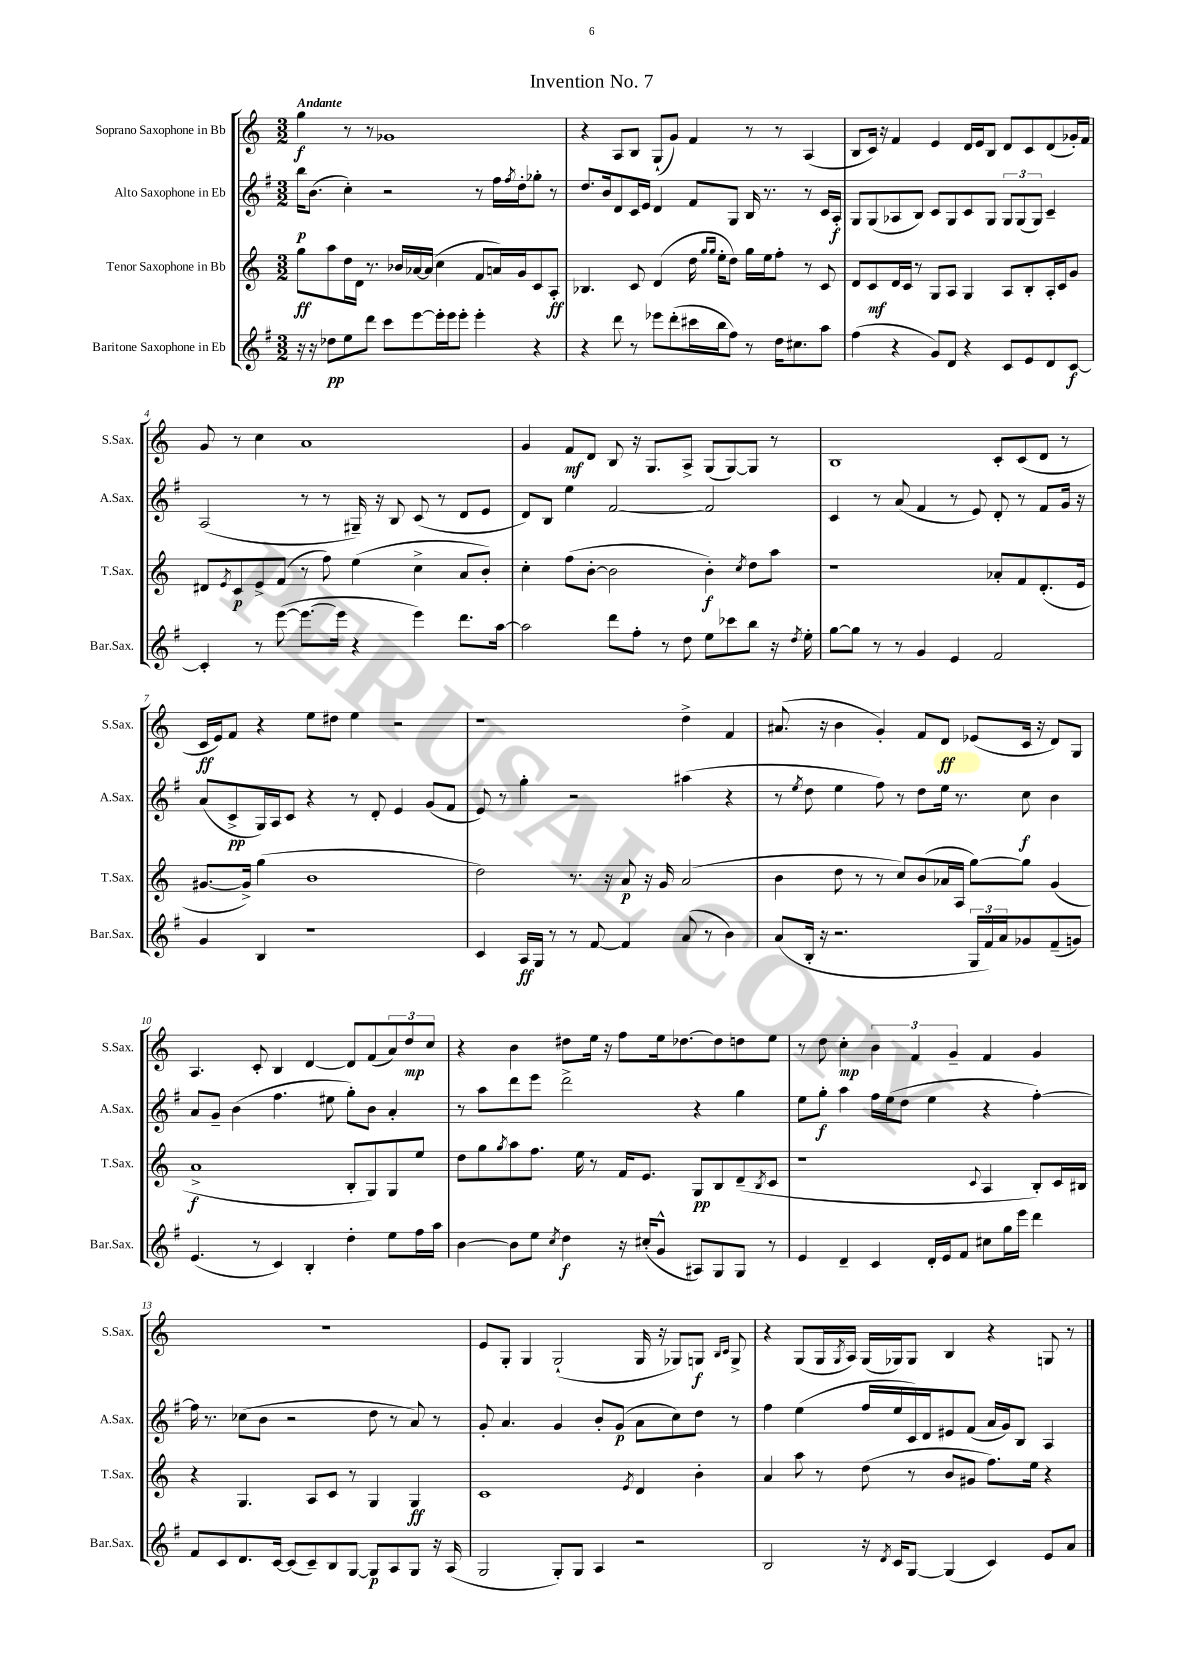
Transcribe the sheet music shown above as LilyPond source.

\header { title = "Invention No. 7" }
<<
\new StaffGroup <<
\new Staff = "s0" \with { instrumentName = "Soprano Saxophone in Bb" shortInstrumentName = "S.Sax." } {
    \clef treble \key c \major \numericTimeSignature \time 3/2 \tempo "Andante"
    g''4\f r8 r8 ges'1 |
    r4 a8 b8 g8-!( g'8) f'4 r8 r8 a4( |
    b8 c'16) r16 f'4 e'4 d'16 e'16 b8 d'8 c'8 d'8( ges'16-.) f'16 |
    g'8 r8 c''4 a'1 |
    g'4 f'8\mf d'8 b8 r16 g8. a8-> g8( g8~) g8 r8 |
    b1 c'8-. c'8( d'8 r8 |
    c'16\ff e'16) f'8 r4 e''8 dis''8 e''4 r2 |
    r1 d''4-> f'4 |
    ais'8.( r16 b'4 g'4-.) f'8 d'8\ff ees'8( c'16 r16 d'8) g8 |
    a4. c'8-. b4 d'4~ d'8 f'8( \tuplet 3/2 { a'8) d''8\mp c''8 } |
    r4 b'4 dis''8 e''16 r16 f''8 e''16 des''8.~ des''8 d''8 e''8 |
    r8 d''8 c''4-.\mp \tuplet 3/2 { b'4 f'4 g'4-- } f'4 g'4 |
    R1. |
    e'8 g8-. g4 g2-!( g16 r16 ges8) g8\f \grace { b16 c'16 } g8-> |
    r4 g8( g16 \acciaccatura { g8 } a16) g16( ges16) ges8 b4 r4 g8 r8 \bar "|." |
}
\new Staff = "s1" \with { instrumentName = "Alto Saxophone in Eb" shortInstrumentName = "A.Sax." } {
    \clef treble \key g \major \numericTimeSignature \time 3/2
    b''16\p b'8.( c''4-.) r2 r8 fis''16 \acciaccatura { fis''8 } d''16-. ges''8-. r8 |
    d''8. b'16 d'8 c'16 e'16 d'4 fis'8 g8 b16 r8. r8 c'16 a16-.\f |
    g8 g8( aes8 b8) c'8 g8 c'8 g8 \tuplet 3/2 { g8 g8( g8) } c'4-- |
    a2( r8 r8 gis16--) r16 b8 c'8( r8 d'8 e'8 |
    d'8) b8 e''4 fis'2~ fis'2 |
    c'4 r8 a'8( fis'4 r8 e'8) d'8-. r8 fis'8 g'16 r16 |
    a'8( c'8->\pp g16) a16 c'8 r4 r8 d'8-. e'4 g'8( fis'8 |
    e'8) r8 g''4-. r2 ais''4( r4 |
    r8 \acciaccatura { e''8 } d''8 e''4 fis''8) r8 d''8 e''16 r8. c''8\f b'4 |
    a'8 g'8-- b'4( fis''4. eis''8 g''8-.) b'8 a'4-. |
    r8 a''8 d'''8 e'''8 d'''2-> r4 g''4 |
    e''8 g''8-.\f a''4 fis''16 e''16( d''8 e''4 r4 fis''4~-.) |
    fis''16 r8. ces''8( b'8 r2 d''8 r8 a'8) r8 |
    g'8-. a'4. g'4 b'8-. g'8\p( a'8 c''8) d''8 r8 |
    fis''4 e''4( fis''16 e''16 c'16) d'16 eis'8 fis'8( a'16 g'16) b8 a4 \bar "|." |
}
\new Staff = "s2" \with { instrumentName = "Tenor Saxophone in Bb" shortInstrumentName = "T.Sax." } {
    \clef treble \key c \major \numericTimeSignature \time 3/2
    g''8\ff a''8 d''16 d'16 r8. bes'16 aes'16~ aes'16( c''4 f'8 a'16) g'16 c'8 a8-.\ff |
    bes4. c'8 d'4( d''16 \grace { g''16 g''16 } e''16-. d''8) g''16 e''16 f''8-. r8 c'8 |
    d'8 c'8\mf d'16 c'16 r8 g8 a8 g4 a8 b8-. a16-. c'16 g'8 |
    dis'8 \acciaccatura { e'8 } c'8\p e'8-> f'8( r8 f''8) e''4( c''4-> a'8 b'8-.) |
    c''4-. f''8( b'8~-. b'2 b'4-.\f) \acciaccatura { c''8 } d''8 a''8 |
    r1 aes'8-. f'8 d'8.-.( e'16 |
    gis'8.~ gis'16->) g''4( b'1 |
    d''2) r8. r16 a'8\p r16 g'16 a'2( |
    b'4 d''8 r8 r8 c''8) b'8( aes'16 a16 g''8~) g''8 g'4( |
    a'1->\f b8-. g8) g8 e''8 |
    d''8 g''8 \acciaccatura { g''8 } a''8 f''8. e''16 r8 f'16 e'8. g8\pp b8 d'8--( \acciaccatura { b8 } c'8 |
    r1 \appoggiatura { c'8 } a4 b8-.) c'16 bis16 |
    r4 g4. a8 c'8 r8 g4 g4\ff |
    c'1 \acciaccatura { e'8 } d'4 b'4-. |
    a'4 a''8 r8 d''8( r8 b'8 gis'8 f''8.) e''16 r4 \bar "|." |
}
\new Staff = "s3" \with { instrumentName = "Baritone Saxophone in Eb" shortInstrumentName = "Bar.Sax." } {
    \clef treble \key g \major \numericTimeSignature \time 3/2
    r16 r16 des''8\pp e''8 d'''8 c'''8 e'''8~ e'''16-. e'''16 e'''8-. e'''4-. r4 |
    r4 d'''8 r8 ees'''8 d'''8-.( cis'''16 b''16 fis''8) r8 d''16 cis''8. a''8 |
    fis''4( r4 g'8) d'8 r4 c'8 e'8 d'8 c'8~\f |
    c'4-. r8 e'''8~( e'''8.~ e'''16 r4 e'''4) d'''8. a''16~ |
    a''2 d'''8 fis''8-. r8 d''8 e''8 ces'''8 b''8 r16 \acciaccatura { d''8 } e''16-. |
    g''8~ g''8 r8 r8 g'4 e'4 fis'2 |
    g'4 b4 r1 |
    c'4 a16\ff g16 r8 r8 fis'8~ fis'4 a'8( r8 b'4) |
    a'8( b16-. r16 r2. \tuplet 3/2 { g16 fis'16) a'16 } ges'8 fis'8--( g'8) |
    e'4.( r8 c'4) b4-. d''4-. e''8 fis''16 a''16 |
    b'4~ b'8 e''8 \acciaccatura { c''8 } d''4\f r16 cis''16-.( g'8-^ ais8) g8 g8 r8 |
    e'4 d'4-- c'4 d'16-. e'16 fis'8 cis''8 g''16 e'''16 d'''4 |
    fis'8 c'8 d'8. c'16~ c'8( c'8--) b8 g8~ g8\p a8 g8 r16 a16( |
    g2 g8-.) g8 a4 r2 |
    b2 r16 \acciaccatura { d'8 } c'16 g8~ g4( c'4) e'8 a'8 \bar "|." |
}
>>
>>
